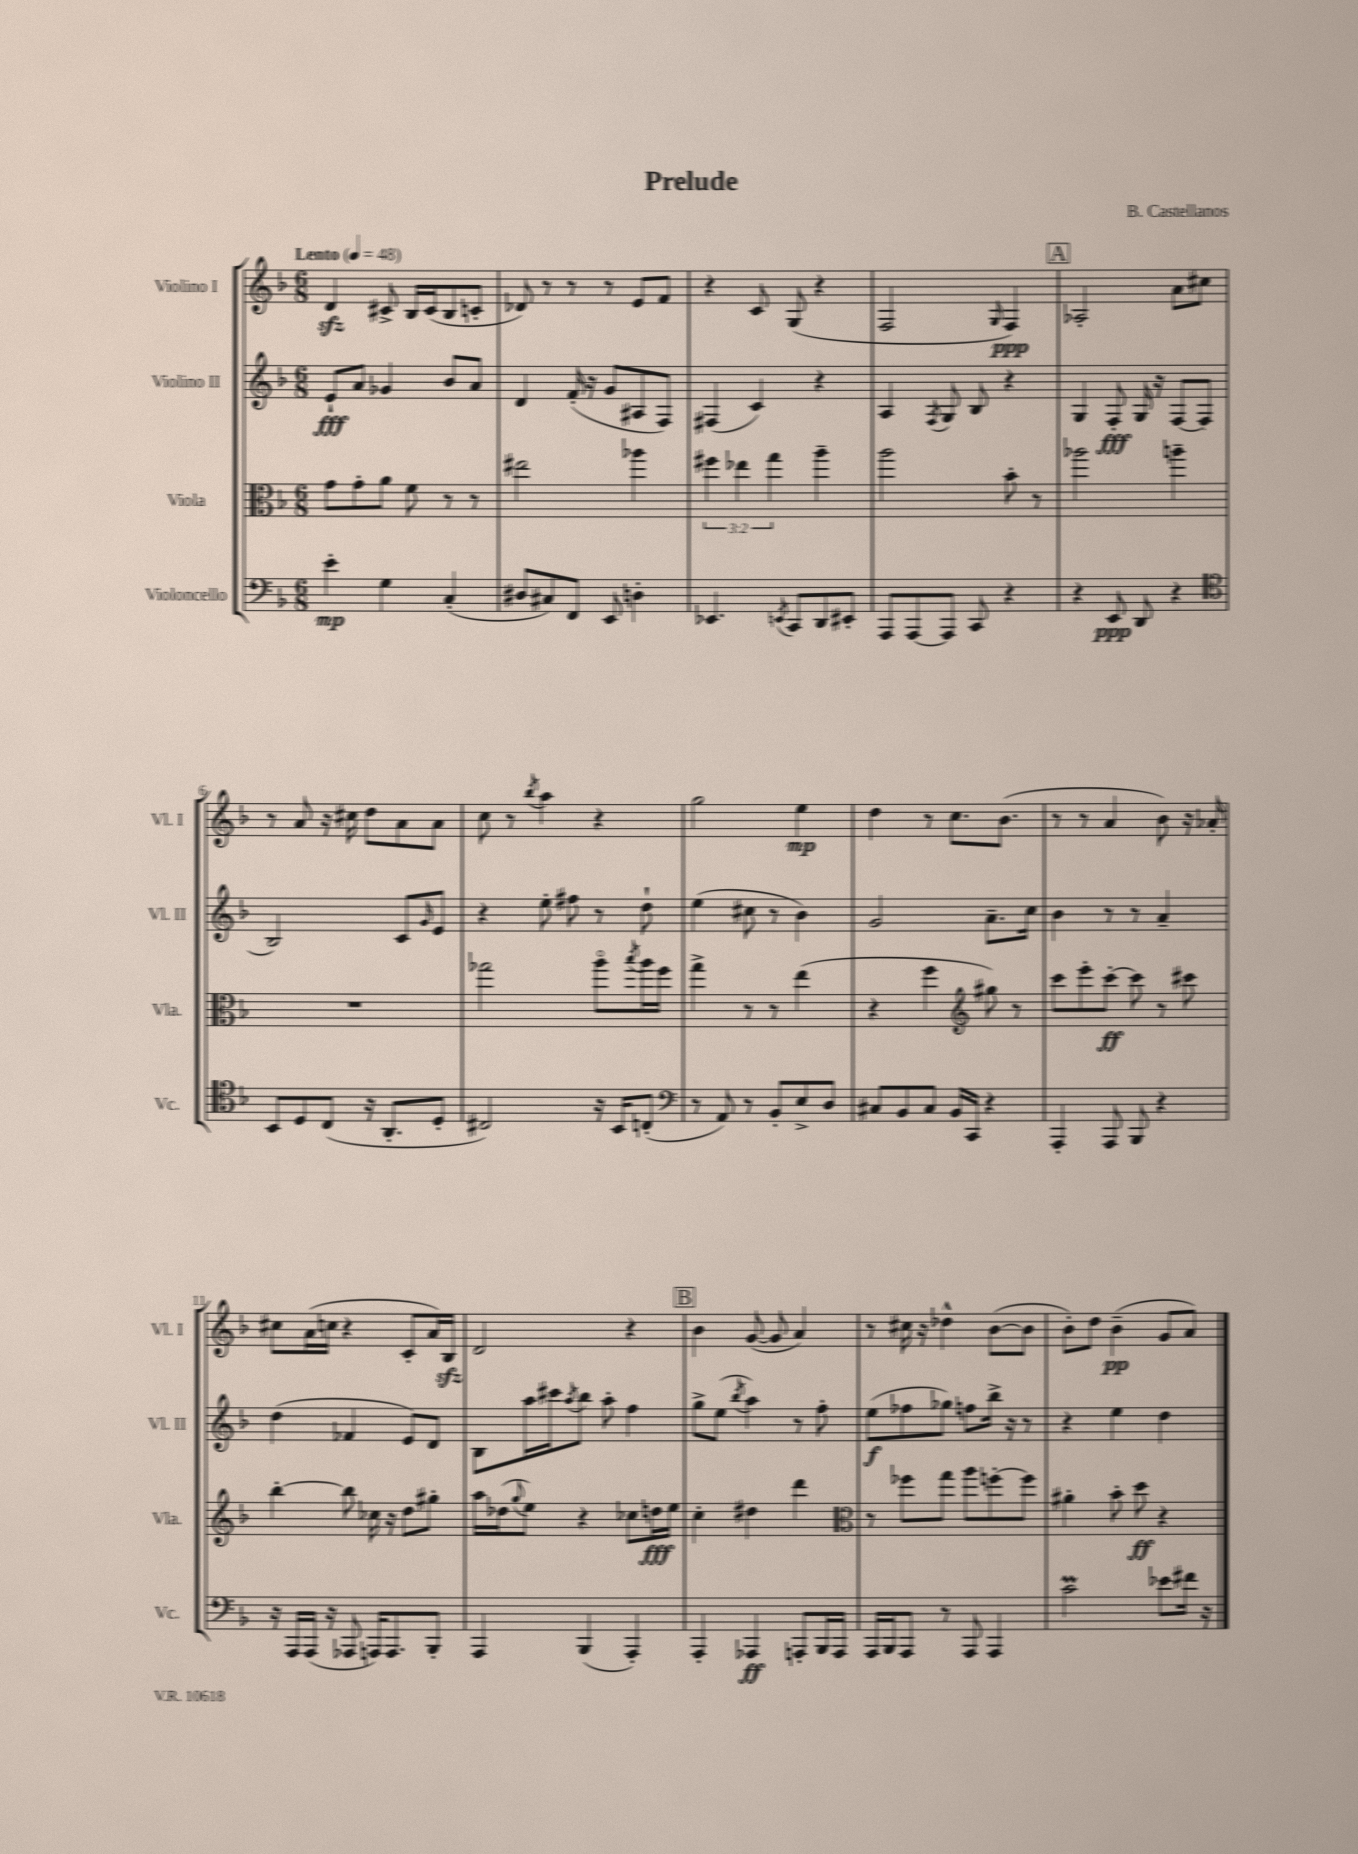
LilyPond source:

\header { title = "Prelude" composer = "B. Castellanos" }
<<
\new StaffGroup <<
\new Staff = "s0" \with { instrumentName = "Violino I" shortInstrumentName = "Vl. I" } {
    \clef treble \key f \major \numericTimeSignature \time 6/8 \tempo "Lento" 4 = 48
    d'4\sfz cis'8-> bes16 cis'16( bes8 c'8-. |
    des'8) r8 r8 r8 e'8 f'8 |
    r4 c'8 g8( r4 |
    f2 \grace { g16 } f4\ppp) |
    \mark \markup { \box "A" } aes2-. a'8 cis''8 |
    r8 a'8 r16 cis''16 d''8 a'8 a'8 |
    c''8 r8 \acciaccatura { bes''8 } a''4 r4 |
    g''2 e''4\mp |
    d''4 r8 c''8. bes'8.( |
    r8 r8 a'4 bes'8) r16 aes'16-. |
    cis''8 a'16( c''16 r4 c'8-. a'16) bes16\sfz |
    d'2 r4 |
    \mark \markup { \box "B" } bes'4 g'8~( g'8 a'4) |
    r8 cis''16 r16 des''4-^ bes'8~( bes'8 |
    bes'8-.) d''8 bes'4--\pp( g'8 a'8) \bar "|." |
}
\new Staff = "s1" \with { instrumentName = "Violino II" shortInstrumentName = "Vl. II" } {
    \clef treble \key f \major \numericTimeSignature \time 6/8
    e'8-!\fff a'8 ges'4 bes'8 a'8 |
    d'4 f'16-.( r16 g'8 ais8 f8) |
    fis4( c'4) r4 |
    a4 \acciaccatura { f8 } g8 bes8 r4 |
    \mark \markup { \box "A" } g4 f8-.\fff g16 r16 f8~ f8( |
    bes2) c'8 \grace { g'16 } e'8 |
    r4 e''8-. fis''8 r8 d''8-! |
    e''4( cis''8 r8 bes'4) |
    g'2 a'8.-- c''16 |
    bes'4 r8 r8 a'4-- |
    d''4( fes'4 e'8) d'8 |
    bes8 a''16 cis'''16 \acciaccatura { a''8 } bes''8 a''8-. f''4 |
    \mark \markup { \box "B" } g''8-> e''8( \acciaccatura { bes''8 } a''4) r8 f''8-. |
    e''8\f( fes''8 ges''8) f''8 bes''16-> r16 r8 |
    r4 e''4 d''4 \bar "|." |
}
\new Staff = "s2" \with { instrumentName = "Viola" shortInstrumentName = "Vla." } {
    \clef alto \key f \major \numericTimeSignature \time 6/8 \override Staff.TupletNumber.text = #tuplet-number::calc-fraction-text
    g'8 g'8-. a'8 f'8 r8 r8 |
    eis''2 aes''4 |
    \tuplet 3/2 { fis''4 ees''4 g''4 } a''4-- |
    a''2 bes'8-. r8 |
    \mark \markup { \box "A" } aes''2 a''4-- |
    R2. |
    ges''2 a''8\flageolet \acciaccatura { bes''8 } a''16 f''16 |
    g''4-> r8 r8 e''4( |
    r4 f''4 \clef treble gis''8) r8 |
    c'''8 e'''8-. c'''8~-.\ff c'''8 r8 cis'''8 |
    bes''4~-. bes''8 ces''16 r16 d''8 gis''8-. |
    a''16 des''16( \appoggiatura { g''8 } e''8) r4 ces''8 d''16\fff e''16 |
    \mark \markup { \box "B" } c''4-. dis''4 d'''4 |
    \clef alto r8 fes''8 g''8 a''8 f''8~-. f''8 |
    ais'4-. bes'8-. d''8\ff r4 \bar "|." |
}
\new Staff = "s3" \with { instrumentName = "Violoncello" shortInstrumentName = "Vc." } {
    \clef bass \key f \major \numericTimeSignature \time 6/8
    e'4-.\mp g4 c4-.( |
    dis8 cis8) f,8 e,8 d4-. |
    ees,4. \acciaccatura { e,8 } c,8 d,8 eis,8-. |
    a,,8 a,,8~ a,,8 c,8 r4 |
    \mark \markup { \box "A" } r4 e,8\ppp d,8 r4 |
    \clef tenor bes,8 d8 c8( r16 a,8.-. d8-. |
    cis2) r16 bes,16 c8-.( |
    \clef bass r8 a,8) r8 bes,8-. e8-> d8 |
    cis8 bes,8 cis8 bes,16 c,16 r4 |
    a,,4-. a,,8 bes,,8 r4 |
    r16 a,,16 a,,16( r16 aes,,8 a,,16) a,,8. bes,,8-. |
    a,,4 bes,,4( a,,4-.) |
    \mark \markup { \box "B" } a,,4-. aes,,4\ff a,,8-. bes,,16 a,,16 |
    a,,16 bes,,16 a,,8 r8 a,,8 a,,4 |
    c'2\prall ees'8 fis'16 r16 \bar "|." |
}
>>
>>
